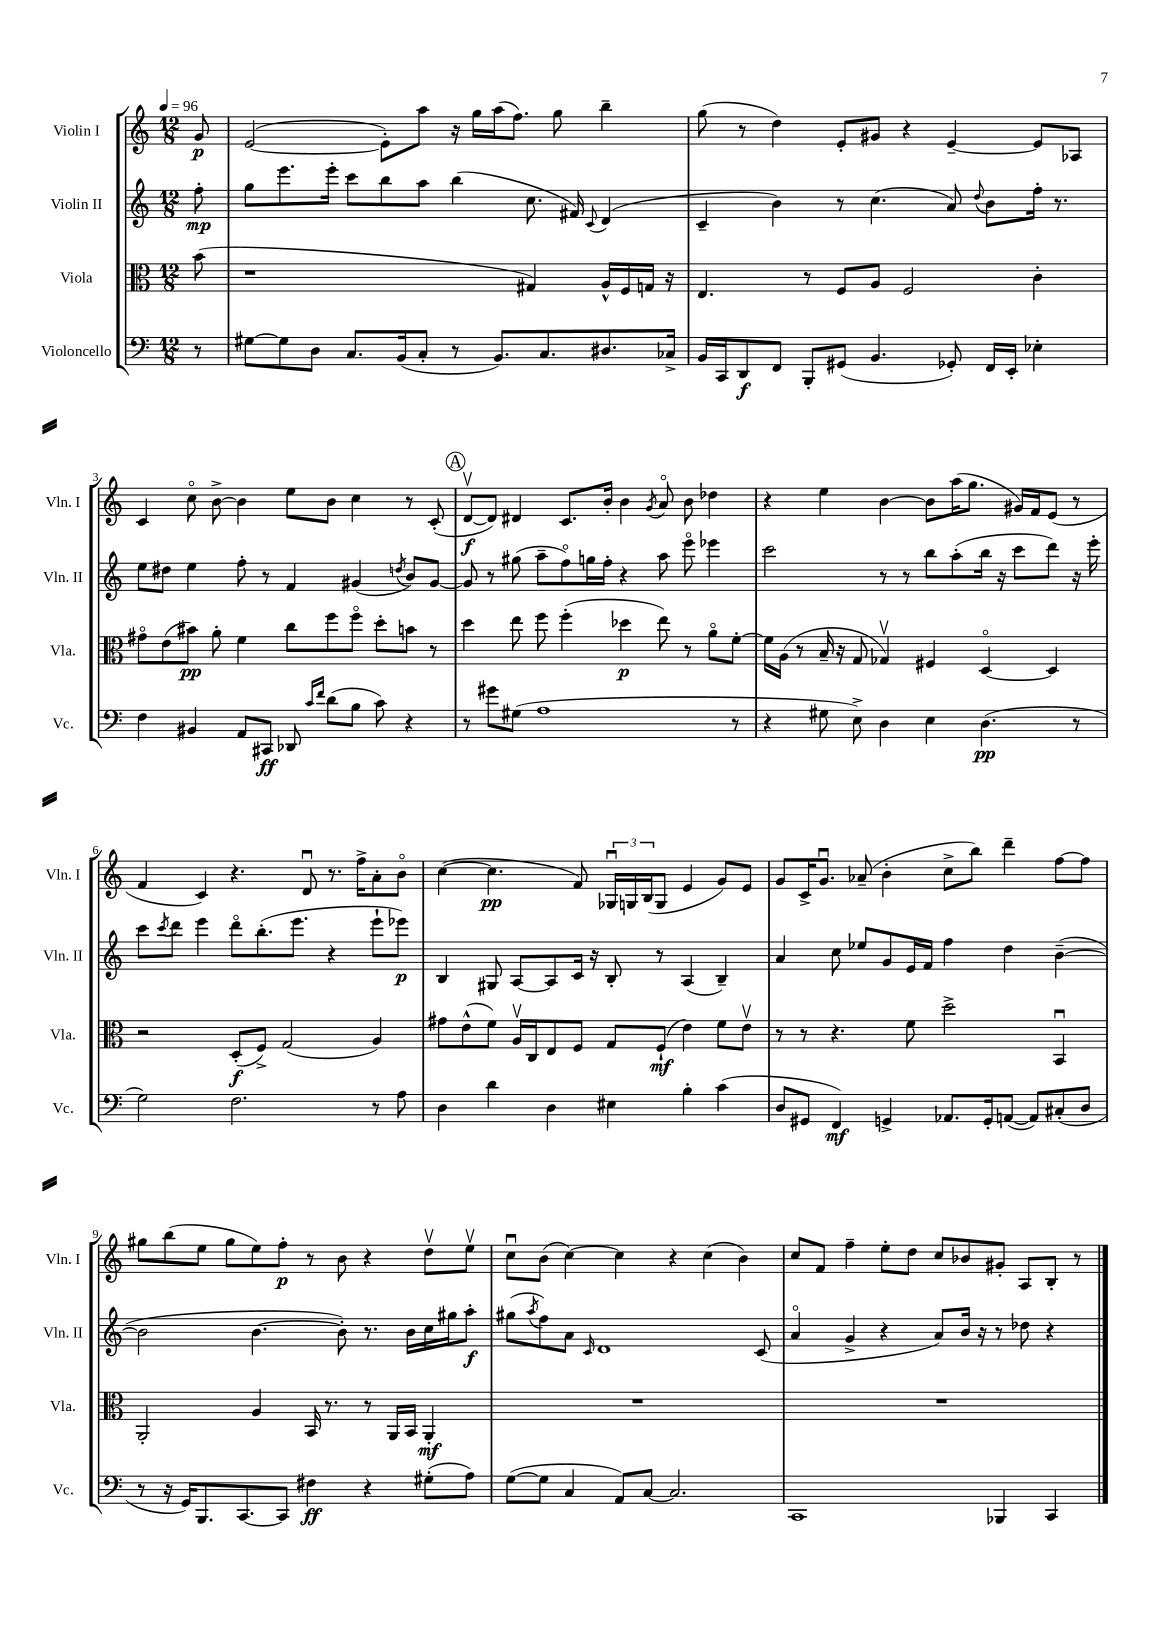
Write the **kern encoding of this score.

**kern	**dynam	**kern	**dynam	**kern	**dynam	**kern	**dynam
*part4	*part4	*part3	*part3	*part2	*part2	*part1	*part1
*staff4	*staff4	*staff3	*staff3	*staff2	*staff2	*staff1	*staff1
*I"Violoncello	*	*I"Viola	*	*I"Violin II	*	*I"Violin I	*
*I'Vc.	*	*I'Vla.	*	*I'Vln. II	*	*I'Vln. I	*
*clefF4	*	*clefC3	*	*clefG2	*	*clefG2	*
*k[]	*	*k[]	*	*k[]	*	*k[]	*
*M12/8	*	*M12/8	*	*M12/8	*	*M12/8	*
*MM96	*	*MM96	*	*MM96	*	*MM96	*
=	=	=	=	=	=	=	=
8r	.	(8b\	.	8ff'\	mp	8g/	p
=1	=1	=1	=1	=1	=1	=1	=1
[8G#X\L	.	1r	.	8gg\L	.	([2e/	.
8G#\]	.	.	.	8.eee\	.	.	.
8D\J	.	.	.	.	.	.	.
.	.	.	.	16eee'\Jk	.	.	.
8.C/L	.	.	.	8ccc\L	.	.	.
.	.	.	.	8bb\	.	8e'\L])	.
(16BB/k	.	.	.	.	.	.	.
8C'/J	.	.	.	8aa\J	.	8aa\J	.
8r	.	.	.	(4bb\	.	16r	.
.	.	.	.	.	.	16gg\LL	.
8.BB/L)	.	.	.	.	.	(16aa\J	.
.	.	.	.	.	.	8.ff\J)	.
.	.	4G#X/)	.	8.cc\	.	.	.
8.C/	.	.	.	.	.	.	.
.	.	.	.	.	.	8gg\	.
.	.	.	.	16f#X/)	.	.	.
.	.	.	.	8qqc/	.	.	.
8.D#X/	.	16A^^/LL	.	(4d/	.	4bb~\	.
.	.	16F/	.	.	.	.	.
.	.	16Gn/JJ	.	.	.	.	.
16C-X^/Jk	.	16r	.	.	.	.	.
=2	=2	=2	=2	=2	=2	=2	=2
16BB/LL	.	4.E/	.	4c~/	.	(8gg\	.
16CC/J	.	.	.	.	.	.	.
8DD/	f	.	.	.	.	8r	.
8FF/J	.	.	.	4b\)	.	4dd\)	.
8BBB'/L	.	8r	.	.	.	.	.
(8GG#X/J	.	8F/L	.	8r	.	8e'/L	.
4.BB/	.	8A/J	.	(4.cc\	.	8g#X/J	.
.	.	2F/	.	.	.	4r	.
8GG-X'/)	.	.	.	8a/)	.	[4e~/	.
.	.	.	.	8qqdd/	.	.	.
16FF/LL	.	.	.	8b\L	.	.	.
16EE'/JJ	.	.	.	.	.	.	.
4E-X'\	.	4c'\	.	16ff'\Jk	.	8e/L]	.
.	.	.	.	8.r	.	.	.
.	.	.	.	.	.	8A-X/J	.
!!LO:LB:g=z
=3	=3	=3	=3	=3	=3	=3	=3
4F\	.	8g#X\L	.	8ee\L	.	4c/	.
.	.	(8e\	.	8dd#X\J	.	.	.
4BB#X/	.	8b#X\J)	pp	4ee\	.	8cc\	.
.	.	8a'\	.	.	.	[8b^\	.
8AA/L	.	4f\	.	8ff'\	.	4b\]	.
8CC#X/J	ff	.	.	8r	.	.	.
8DD-X/	.	8cc\L	.	4f/	.	8ee\L	.
16qqc/LL	.	.	.	.	.	.	.
16qqf/JJ	.	.	.	.	.	.	.
(8d\L	.	8ff\	.	.	.	8b\J	.
8B\J	.	8ff\J	.	(4g#X/	.	4cc\	.
8c\)	.	8dd'\L	.	.	.	.	.
.	.	.	.	8qddn/	.	.	.
4r	.	8bn\J	.	8b/L)	.	8r	.
.	.	8r	.	[8g#/J	.	(8c'/	.
!!LO:REH:place=s1:t=A
=4	=4	=4	=4	=4	=4	=4	=4
8r	.	4dd\	.	8g#/]	.	[8dv/L	f
8g#X\L	.	.	.	8r	.	8d/J])	.
(8G#X\J	.	8ee\	.	(8gg#X\	.	4d#X/	.
1A	.	8ff\	.	8aa~\L	.	.	.
.	.	(4ff'\	.	8ff\)	.	8.c/L	.
.	.	.	.	16ggn\L	.	.	.
.	.	.	.	16ff'\JJ	.	16b'/Jk	.
.	.	4dd-X\	p	4r	.	4b\	.
.	.	.	.	.	.	8qg/	.
.	.	8ee\)	.	8aa\	.	8a/	.
.	.	8r	.	8eee\	.	8b\	.
.	.	8a\L	.	4eee-X\	.	4dd-X\	.
8r	.	[8f'\J	.	.	.	.	.
=5	=5	=5	=5	=5	=5	=5	=5
4r	.	16f\LL]	.	2ccc\	.	4r	.
.	.	(16A\JJ	.	.	.	.	.
.	.	8r	.	.	.	.	.
8G#X\	.	16B~/	.	.	.	4ee\	.
.	.	16r	.	.	.	.	.
8E^\)	.	8G/	.	.	.	.	.
4D\	.	4G-Xv/)	.	8r	.	[4b\	.
.	.	.	.	8r	.	.	.
4E\	.	4F#X/	.	8bb\L	.	8b\L]	.
.	.	.	.	(8aa'\	.	(16aa\K	.
.	.	.	.	.	.	8.gg\J	.
(4.D\	pp	[4D/	.	16bb\Jk	.	.	.
.	.	.	.	16r	.	.	.
.	.	.	.	8ccc\L	.	16g#X/LL)	.
.	.	.	.	.	.	16f/J	.
.	.	4D/]	.	8ddd\J)	.	(8e/J	.
8r	.	.	.	16r	.	8r	.
.	.	.	.	16eee'\	.	.	.
!!LO:LB:g=z
=6	=6	=6	=6	=6	=6	=6	=6
2G\)	.	2r	.	8ccc\L	.	4f/	.
.	.	.	.	8qccc/	.	.	.
.	.	.	.	8ddd\J	.	.	.
.	.	.	.	4eee\	.	4c/)	.
2.F\	.	(8D'/L	f	8ddd\L	.	4.r	.
.	.	8F^/J)	.	(8.bb'\	.	.	.
.	.	(2G/	.	.	.	.	.
.	.	.	.	8.eee\J	.	.	.
.	.	.	.	.	.	8du/	.
.	.	.	.	4r	.	8.r	.
.	.	.	.	.	.	16ff^\KL	.
8r	.	4A/)	.	8eee`\L	.	8a'\	.
8A\	.	.	.	8eee-X\J)	p	8b\J	.
=7	=7	=7	=7	=7	=7	=7	=7
4D\	.	8g#X\L	.	4B/	.	([4cc\	.
.	.	(8e^^\	.	.	.	.	.
4d\	.	8f\J)	.	8G#X/	.	4.cc\]	pp
.	.	16Av/LL	.	[8A/L	.	.	.
.	.	16C/J	.	.	.	.	.
4D\	.	8E/	.	8A/]	.	.	.
.	.	8F/J	.	16c/Jk	.	8f/)	.
.	.	.	.	16r	.	.	.
4E#X\	.	8G/L	.	8B'/	.	24G-Xu/LL	.
.	.	.	.	.	.	24Gn/	.
.	.	.	.	.	.	(24B/J	.
.	.	(8F`/J	mf	8r	.	8G/J	.
4B'\	.	4e\)	.	(4A/	.	4e/	.
(4c\	.	8f\L	.	4B~/)	.	8g/L)	.
.	.	8ev\J	.	.	.	8e/J	.
=8	=8	=8	=8	=8	=8	=8	=8
8D/L	.	8r	.	4a/	.	8g/L	.
8GG#X/J	.	8r	.	.	.	16c^/K	.
.	.	.	.	.	.	8.gu/J	.
4FF/)	mf	4.r	.	8cc\	.	.	.
.	.	.	.	8ee-X/L	.	(8a-X~/	.
4GGn^/	.	.	.	8g/	.	4b'\	.
.	.	8f\	.	16e/L	.	.	.
.	.	.	.	16f/JJ	.	.	.
8.AA-X/L	.	2dd^\	.	4ff\	.	8cc^\L	.
.	.	.	.	.	.	8bb\J)	.
16GG'/k	.	.	.	.	.	.	.
([8AAn/J	.	.	.	4dd\	.	4ddd~\	.
8AA/L])	.	.	.	.	.	.	.
(8C#X'/	.	4BBu/	.	([4b~\	.	[8ff\L	.
8D/J	.	.	.	.	.	8ff\J]	.
!!LO:LB:g=z
=9	=9	=9	=9	=9	=9	=9	=9
8r	.	2AA'/	.	2b\]	.	8gg#X\L	.
16r	.	.	.	.	.	(8bb\	.
16GG/KL)	.	.	.	.	.	.	.
8.BBB/	.	.	.	.	.	8ee\J	.
.	.	.	.	.	.	8gg#\L	.
[8.CC/	.	.	.	.	.	.	.
.	.	4A/	.	[4.b\	.	8ee\)	.
8CC/J]	.	.	.	.	.	8ff'\J	p
4F#X\	ff	16BB/	.	.	.	8r	.
.	.	8.r	.	.	.	.	.
.	.	.	.	8b'\])	.	8b\	.
4r	.	8r	.	8.r	.	4r	.
.	.	16AA/LL	.	.	.	.	.
.	.	16BB/JJ	.	16b\LL	.	.	.
(8G#X'\L	.	4AA'/	mf	16cc\	.	8ddv\L	.
.	.	.	.	16gg#X\J	.	.	.
8A\J)	.	.	.	8aa'\J	f	8eev\J	.
=10	=10	=10	=10	=10	=10	=10	=10
([8G\L	.	1.r	.	(8gg#X\L	.	8ccu\L	.
.	.	.	.	8qaa/	.	.	.
8G\J]	.	.	.	8ff\)	.	(8b\J	.
4C/	.	.	.	8a\J	.	[4cc\)	.
.	.	.	.	16qqc/	.	.	.
.	.	.	.	1d	.	.	.
8AA/L)	.	.	.	.	.	4cc\]	.
[8C/J	.	.	.	.	.	.	.
2.C/]	.	.	.	.	.	4r	.
.	.	.	.	.	.	(4cc\	.
.	.	.	.	.	.	4b\)	.
.	.	.	.	(8c/	.	.	.
=11	=11	=11	=11	=11	=11	=11	=11
1CC	.	1.r	.	4a/	.	8cc/L	.
.	.	.	.	.	.	8f/J	.
.	.	.	.	4g^/	.	4ff~\	.
.	.	.	.	4r	.	8ee'\L	.
.	.	.	.	.	.	8dd\J	.
.	.	.	.	8a/L)	.	8cc/L	.
.	.	.	.	16b/Jk	.	8b-X/	.
.	.	.	.	16r	.	.	.
4BBB-X/	.	.	.	8r	.	8g#X'/J	.
.	.	.	.	8dd-X\	.	8A/L	.
4CC/	.	.	.	4r	.	8B'/J	.
.	.	.	.	.	.	8r	.
==	==	==	==	==	==	==	==
*-	*-	*-	*-	*-	*-	*-	*-
